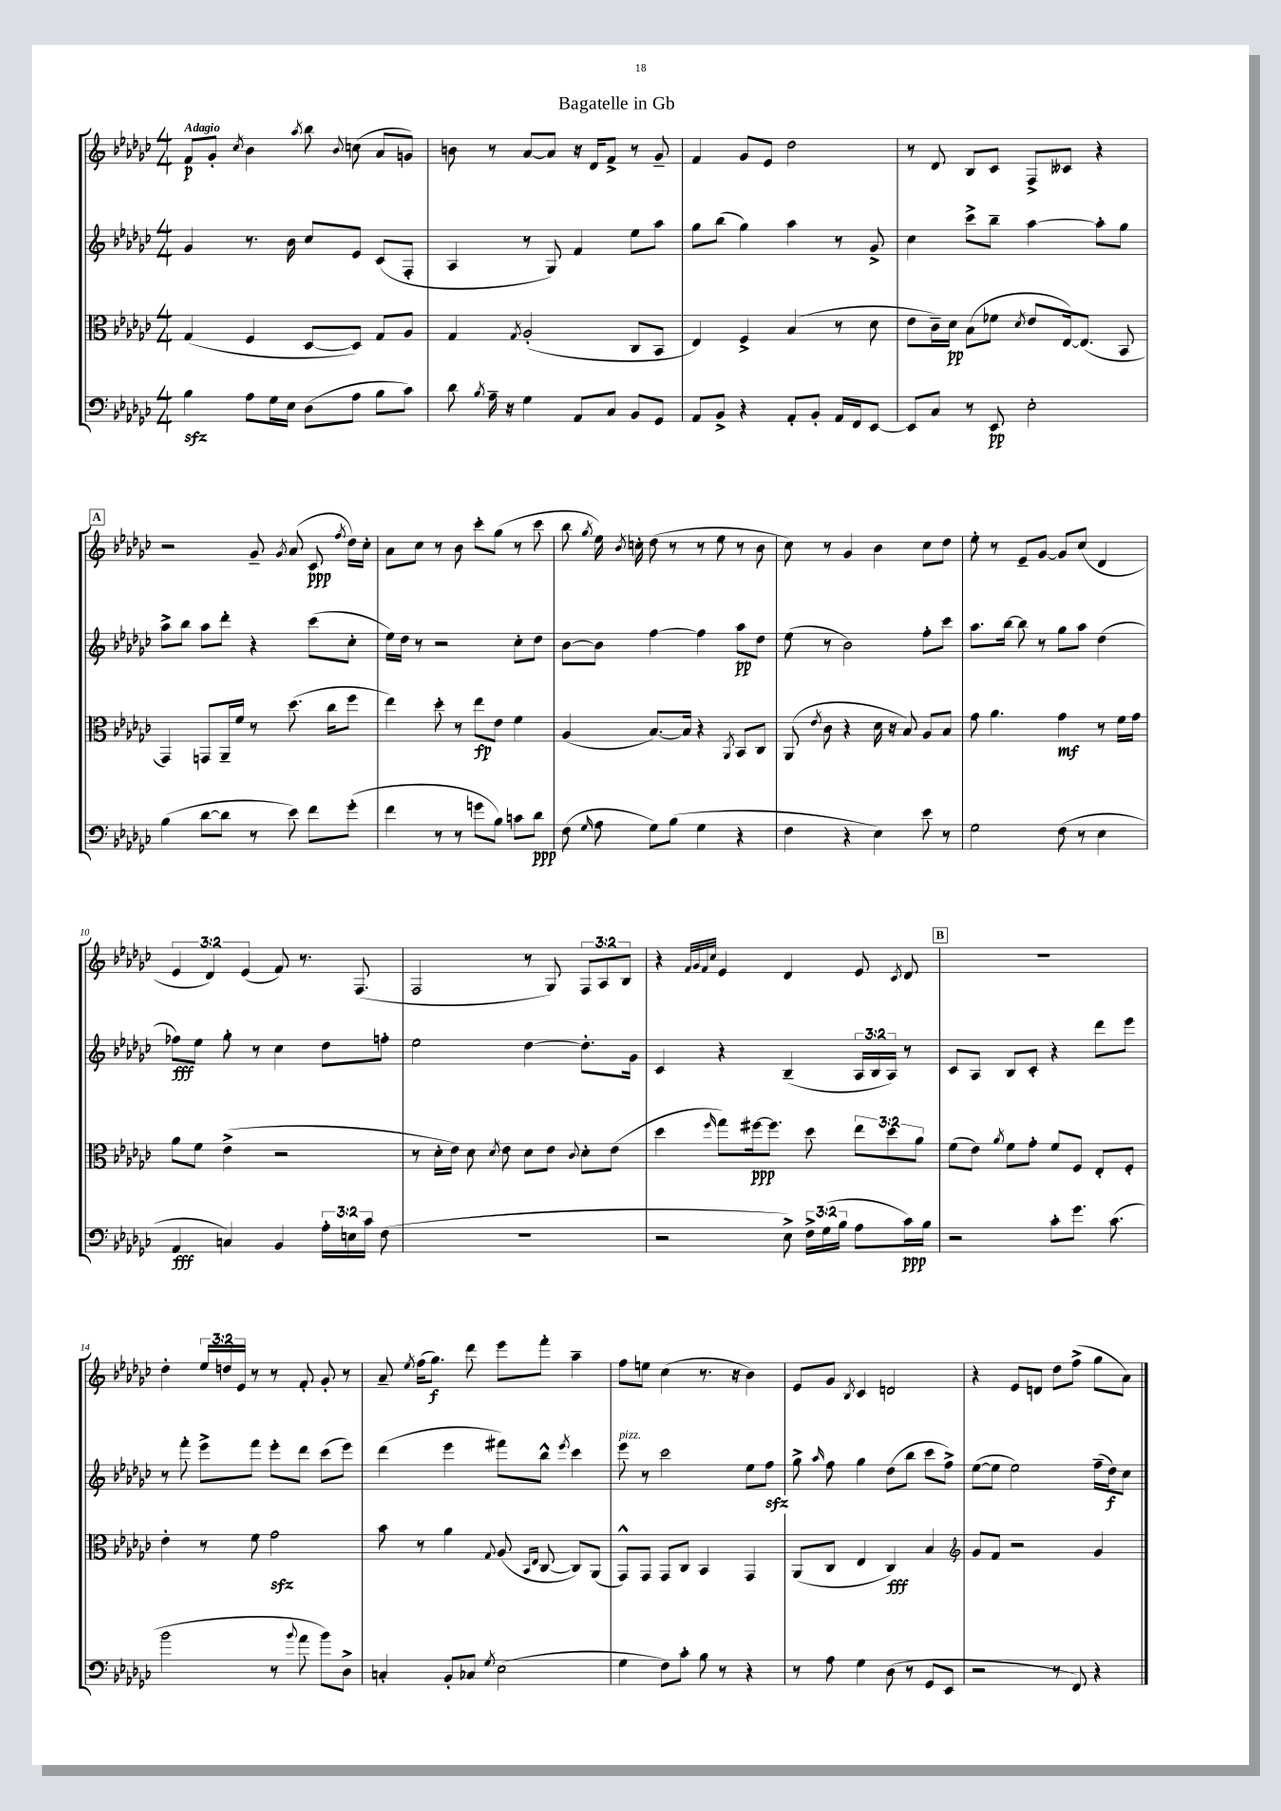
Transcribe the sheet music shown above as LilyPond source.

\header { title = "Bagatelle in Gb" }
<<
\new StaffGroup <<
\new Staff = "s0" {
    \clef treble \key ges \major \numericTimeSignature \time 4/4 \override Staff.TupletNumber.text = #tuplet-number::calc-fraction-text \tempo "Adagio"
    \autoBeamOff f'8[\p ges'8]-. \acciaccatura { ces''8 } bes'4 \acciaccatura { aes''8 } bes''8 \appoggiatura { bes'8 } c''8( aes'8[ g'8]) |
    b'8 r8 aes'8[~ aes'8] r16 des'16[ f'8]-> r8 ges'8-- |
    f'4 ges'8[ ees'8] des''2 |
    r8 des'8 bes8[ ces'8] f8[-> ceses'8] r4 |
    \mark \markup { \box "A" } r2 ges'8-- \acciaccatura { ges'8 } aes'8( ces'8\ppp \acciaccatura { f''8 } des''16[) ces''16]-. |
    aes'8[ ces''8] r8 bes'8 ces'''8[-. ges''8]( r8 ces'''8 |
    bes''8 \acciaccatura { ges''8 } ees''16) \acciaccatura { bes'8 } c''16-. des''8( r8 r8 ees''8 r8 bes'8 |
    ces''8) r8 ges'4 bes'4 ces''8[ des''8] |
    ees''8-. r8 ees'8[-- ges'8]~ ges'8[ ces''8]( des'4 |
    \tuplet 3/2 { ees'4 des'4) ees'4( } f'8) r8. f8.( |
    f2 r8 ges8) \tuplet 3/2 { f8[ aes8 bes8] } |
    r4 \grace { f'32[ ges'32 f'32 ces''32] } ees'4 des'4 ees'8 \acciaccatura { ces'8 } des'8 |
    \mark \markup { \box "B" } R1 |
    des''4-. \tuplet 3/2 { ees''16[ d''16 ees'16] } r8 r8 f'8-. ges'8-. r8 |
    aes'8-- \acciaccatura { ees''8 } f''16[( ges''8.]\f) des'''8 ees'''8[ f'''8]-. aes''4-- |
    f''8[ e''8] ces''4( r8. r16 bes'4) |
    ees'8[ ges'8] \acciaccatura { bes8 } ces'4 d'2 |
    r4 ees'8[ d'8] des''8[ f''8]->( ges''8[ aes'8]) \bar "|." |
}
\new Staff = "s1" {
    \clef treble \key ges \major \numericTimeSignature \time 4/4 \override Staff.TupletNumber.text = #tuplet-number::calc-fraction-text
    \autoBeamOff ges'4 r8. bes'16 ces''8[ ees'8] ces'8[( f8]-. |
    aes4 r8 ges8) f'4 ees''8[ aes''8] |
    ges''8[ bes''8]( ges''4) aes''4 r8 ges'8-> |
    ces''4 ces'''8[-> bes''8]-- aes''4~ aes''8[-. ges''8] |
    \mark \markup { \box "A" } aes''8[-> bes''8] aes''8[ des'''8]-. r4 ces'''8[( ces''8]-. |
    ees''16[) des''16] r8 r2 ces''8[-. des''8] |
    bes'8[~ bes'8] f''4~ f''4 aes''8[\pp des''8] |
    ees''8( r8 bes'2) f''8[-. ces'''8] |
    aes''8.[ bes''16]~ bes''8 r8 ges''8[ aes''8] des''4( |
    fes''8[\fff) ees''8] ges''8-. r8 ces''4 des''8[ f''8]-. |
    ees''2 des''4~ des''8.[-. ges'16] |
    ces'4 r4 bes4--( \tuplet 3/2 { aes16[ bes16 aes16]) } r8 |
    \mark \markup { \box "B" } ces'8[ aes8] bes8[ ces'8]-. r4 des'''8[ ees'''8] |
    r8 f'''8-. ees'''8[-> f'''8] ees'''8[-. des'''8] ces'''8[( ees'''8]) |
    des'''4( ees'''4 fis'''8[) bes''8]-^ \acciaccatura { ees'''8 } ces'''4 |
    ees'''8^\markup { \italic "pizz." } r8 ces'''2 ees''8[ f''8]\sfz |
    ges''8-> \grace { aes''16 } f''8 ges''4 des''8[( bes''8] ces'''8[ f''8]->) |
    ees''8[~( ees''8] ees''2) f''16[--( des''16\f) ces''8] \bar "|." |
}
\new Staff = "s2" {
    \clef alto \key ges \major \numericTimeSignature \time 4/4 \override Staff.TupletNumber.text = #tuplet-number::calc-fraction-text
    \autoBeamOff ges4( f4 des8[~ des8]) ges8[ aes8] |
    ges4 \acciaccatura { ges8 } aes2-.( ces8[ bes,8] |
    ees4) f4-> bes4( r8 des'8 |
    ees'8[ ces'16--) des'16]\pp bes8[( fes'8] \acciaccatura { des'8 } ees'8[ ees16~) ees8.]( bes,8 |
    \mark \markup { \box "A" } ges,4) g,8[ aes,16-- f'16] r8 des''8.( ces''16[ f''8] |
    ees''4) des''8-. r8 ees''8[\fp ees'8] f'4 |
    aes4( bes8.[~) bes16] r4 \acciaccatura { aes,8 } bes,8[ ces8] |
    aes,8( \acciaccatura { ees'8 } ces'8 r4 des'16 r16 bes8) aes8[ bes8] |
    ges'8 aes'4. ges'4\mf r8 f'16[ ges'16] |
    aes'8[ f'8] ees'4->( r2 |
    r8 des'16[-. ees'16]) des'8 \acciaccatura { des'8 } ees'8 des'8[ ees'8] \appoggiatura { ces'8 } des'8[-. ees'8]( |
    des''4 \grace { f''16 } ges''8[) fis''16~\ppp fis''8.] des''8 \tuplet 3/2 { ees''8[ des''8 aes'8] } |
    \mark \markup { \box "B" } f'8[( ees'8]) \acciaccatura { aes'8 } f'8[ ges'8]-. f'8[ f8] ees8[-. f8]-. |
    ees'4-. r8 f'8 ges'2\sfz |
    bes'8 r8 aes'4 \appoggiatura { ges8 } aes8( \grace { bes,16[ ees16] } ces8~ ces8[) aes,8]( |
    ges,8[-^) ges,8] ges,8[ ces8] bes,4 ges,4 |
    aes,8[( ces8] ees4 ces4\fff) bes4 |
    \clef treble ges'8[ f'8] r2 ges'4 \bar "|." |
}
\new Staff = "s3" {
    \clef bass \key ges \major \numericTimeSignature \time 4/4 \override Staff.TupletNumber.text = #tuplet-number::calc-fraction-text
    \autoBeamOff bes4\sfz aes8[ ges16 ees16] des8[( aes8] bes8[ ces'8]) |
    des'8 \acciaccatura { bes8 } aes16-- r16 ges4 aes,8[ ces8] bes,8[ ges,8] |
    aes,8[ bes,8]-> r4 aes,8[-. bes,8]-. aes,16[ f,16 ees,8]~ |
    ees,8[ ces8] r8 ees,8\pp ees2-. |
    \mark \markup { \box "A" } bes4( des'8[~ des'8] r8 ees'8) f'8[ ges'8]-.( |
    f'4 r8 r8 g'8[ bes8]) c'8[ des'8]\ppp |
    f8( \grace { ges16 } aes8 ges8[) bes8]( ges4 r4 |
    f4 r4 ees4) ees'8 r8 |
    ges2 f8( r8 ees4 |
    aes,4\fff c4) bes,4 \tuplet 3/2 { aes16[-. e16 ces'16] } f8( |
    R1 |
    r2 ees8->) \tuplet 3/2 { f16[-> ges16( bes16] } aes8[ ces'16\ppp) bes16] |
    \mark \markup { \box "B" } r2 ces'8[-. ges'8.] ces'8.( |
    bes'2 r8 \appoggiatura { bes'8 } aes'8 bes'8[) des8]-> |
    c4-. bes,8[-. ces8] \acciaccatura { ges8 } ees2( |
    ges4 f8[) ces'8]-. bes8 r8 r4 |
    r8 aes8 ges4 des8( r8 ges,8[ ees,8] |
    r2 r8 f,8) r4 \bar "|." |
}
>>
>>
